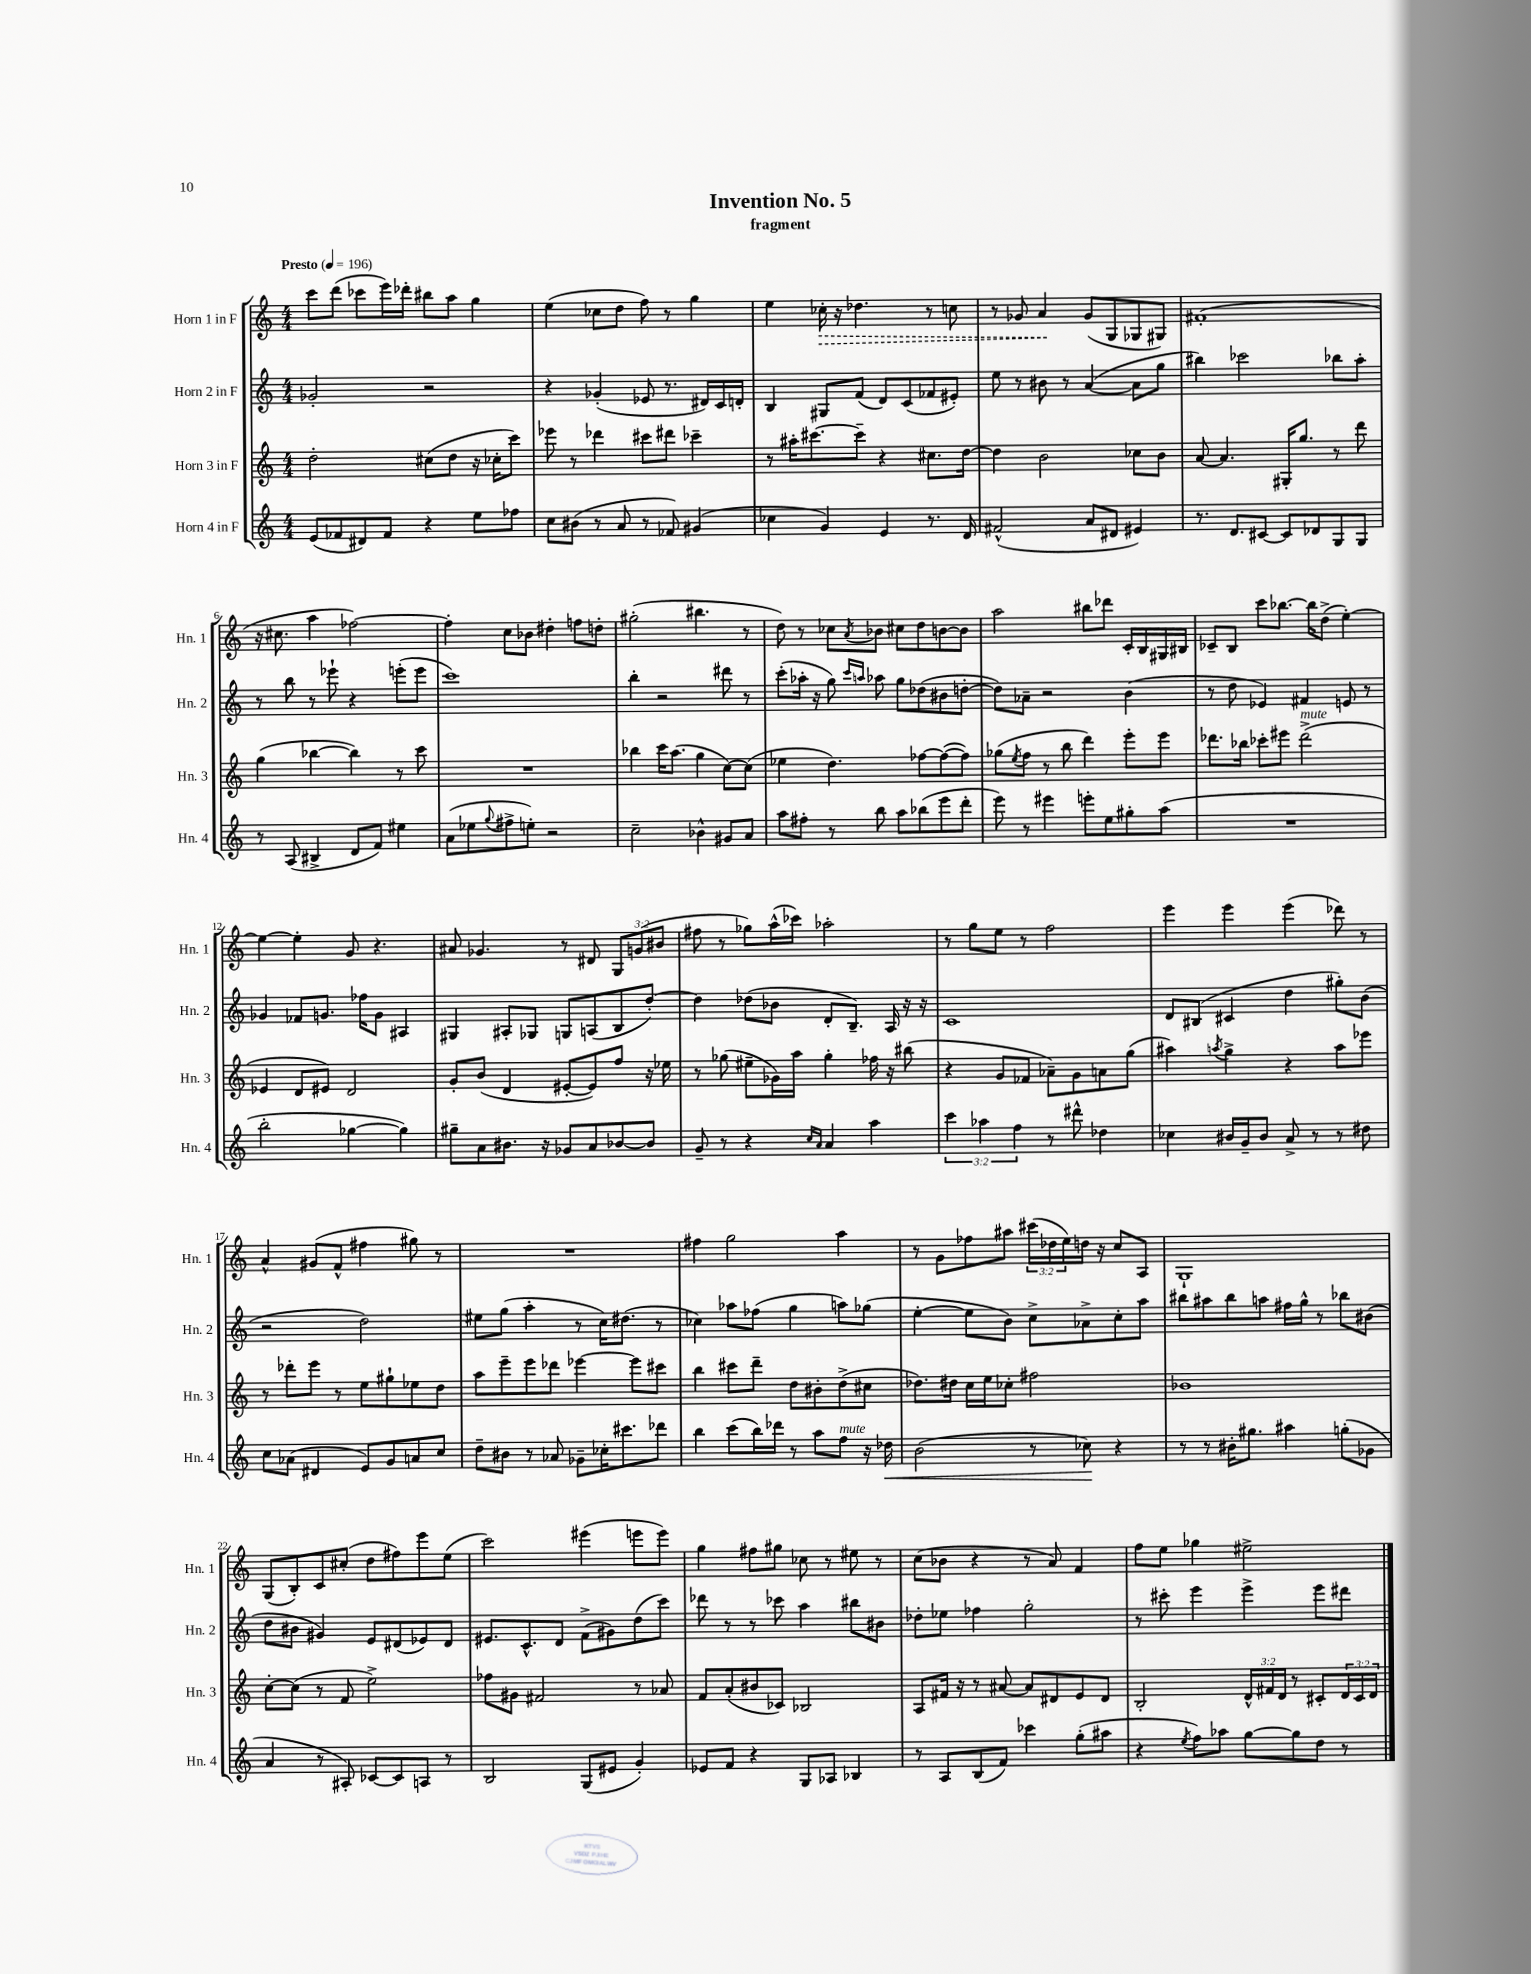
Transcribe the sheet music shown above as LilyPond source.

\header { title = "Invention No. 5" subtitle = "fragment" }
<<
\new StaffGroup <<
\new Staff = "s0" \with { instrumentName = "Horn 1 in F" shortInstrumentName = "Hn. 1" } {
    \clef treble \key c \major \numericTimeSignature \time 4/4 \override Staff.TupletNumber.text = #tuplet-number::calc-fraction-text \tempo "Presto" 4 = 196
    c'''8 d'''8( ces'''8 e'''16) des'''16-. bis''8 a''8 g''4 |
    e''4( ces''8 d''8 f''8) r8 g''4 |
    e''4 \once \override Hairpin.style = #'dashed-line ces''16-.\> r16 des''4. r8 c''8 |
    r8 ges'8 a'4\! ges'8( g8 ges8 gis8) |
    fis'1-.( |
    r16 cis''8. a''4 fes''2~) |
    fes''4-. c''8 bes'8 dis''4-. f''8 d''8-. |
    gis''2-.( bis''4. r8 |
    d''8) r8 ces''8 \acciaccatura { a'8 } bes'8 cis''8 d''8 b'8~ b'8 |
    a''2 bis''8 des'''8 c'16-. b16 gis16 bis16 |
    ces'8-- b8 c'''8 bes''8.~ bes''16 d''8->( e''4~-.) |
    e''4~ e''4-. g'8 r4. |
    ais'8 ges'4. r8 dis'8 \tuplet 3/2 { g8 g'8( bis'8 } |
    fis''8 r8 ges''8) a''16-^( ces'''16) aes''2-. |
    r8 g''8 e''8 r8 f''2 |
    e'''4 e'''4 e'''4( des'''8) r8 |
    a'4-^ gis'8( f'8-^ fis''4 gis''8) r8 |
    R1 |
    fis''4 g''2 a''4 |
    r8 g'8 fes''8 ais''8 \tuplet 3/2 { cis'''16( des''16 e''16) } d''16 r16 c''8 a8 |
    g1-! |
    g8( b8-.) c'8 cis''8-.( d''8 fis''8) e'''8 e''8( |
    c'''2) eis'''4( e'''8 e'''8) |
    g''4 fis''8 gis''8 ces''8 r8 eis''8 r8 |
    c''8( bes'8 r4 r8 a'8) f'4 |
    f''8 e''8 ges''4 eis''2-> \bar "|." |
}
\new Staff = "s1" \with { instrumentName = "Horn 2 in F" shortInstrumentName = "Hn. 2" } {
    \clef treble \key c \major \numericTimeSignature \time 4/4
    ges'2-. r2 |
    r4 ges'4-.( ees'8 r8. dis'16) c'16 d'16-. |
    b4 gis8 f'8( d'8) c'8( fes'8 eis'8-.) |
    e''8 r8 bis'8 r8 a'4~( a'8 g''8 |
    bis''4) ces'''2 bes''8 a''8-. |
    r8 b''8 r8 ees'''8-! r4 e'''8-.( e'''8 |
    c'''1) |
    b''4-. r2 dis'''8 r8 |
    c'''8-.( aes''16-. r16 g''8) \grace { c'''16 a''16 } aes''8 g''8 des''8( bis'8 d''8~-. |
    d''8) aes'8-- r2 b'4( |
    r8 d''8 ees'4) fis'4 e'8 r8 |
    ges'4 fes'8 g'8. fes''16 g'8 ais4 |
    gis4 ais8-. ges8 g8 a8( b8 d''8~-.) |
    d''4 des''8( bes'8 d'8-. b8.--) a16 r16 r16 |
    c'1 |
    d'8 bis8( cis'4 d''4 gis''8-.) b'8( |
    r2 d''2) |
    eis''8 g''8( a''4-. r8 c''16) dis''8.( r8 |
    ces''4) aes''8 fes''8( g''4 a''8) ges''8( |
    e''4~-. e''8 b'8) c''8-> aes'8-> c''8-. a''8 |
    bis''8 ais''8 bis''8 a''8 fis''16 g''16-^ r8 bes''8 bis'8( |
    d''8 bis'8 gis'4) e'8 dis'8( ees'8) dis'8 |
    eis'8. c'8.-^ d'8 f'8->( gis'8) d''8( c'''8) |
    des'''8 r8 r8 ces'''8 a''4 bis''8 bis'8 |
    des''8-. ees''8 fes''4 g''2-. |
    r8 cis'''8-. e'''4 e'''4-> e'''8 dis'''8 \bar "|." |
}
\new Staff = "s2" \with { instrumentName = "Horn 3 in F" shortInstrumentName = "Hn. 3" } {
    \clef treble \key c \major \numericTimeSignature \time 4/4 \override Staff.TupletNumber.text = #tuplet-number::calc-fraction-text
    d''2-. cis''8( d''8 r16 ces''16-. c'''8) |
    ees'''8 r8 des'''4 cis'''8 dis'''8 ces'''4-- |
    r8 ais''16-. cis'''8.~ cis'''8-- r4 cis''8. d''16~ |
    d''4 b'2 ces''8 b'8 |
    a'8~ a'4. gis16-. g''8. r8 d'''8 |
    g''4( bes''4~ bes''4) r8 c'''8 |
    R1 |
    bes''4 c'''16 a''8.( g''4 c''8~) c''8( |
    ees''4 d''4.) fes''8~ fes''8~( fes''8) |
    ges''8( \acciaccatura { e''8 } f''8 r8 b''8 d'''4) e'''8-. e'''8 |
    des'''8. bes''16 ces'''8-. eis'''8 des'''2->^\markup { \italic "mute" }( |
    ees'4 d'8 eis'8) d'2 |
    g'8-. b'8( d'4 eis'8~-. eis'8) f''8 r16 ees''16 |
    r8 ges''8( eis''8-- ges'16) a''16 ges''4-. fes''16 r16 bis''8( |
    r4 g'8 fes'8 aes'8--) g'8 a'8 g''8( |
    ais''4) \acciaccatura { a''8 } g''4-> r4 a''8 ees'''8 |
    r8 des'''8-. e'''8 r8 e''8 gis''8-! ees''8 d''8 |
    a''8 e'''8-- e'''8 des'''8 ees'''4~ ees'''8 cis'''8 |
    b''4 cis'''8 d'''8-- d''8 bis'8-. d''8->( cis''8 |
    des''8.) dis''16 c''16 e''16 ces''8-. fis''2 |
    bes'1 |
    c''8~-. c''8( r8 f'8 e''2->) |
    fes''8 gis'8 fis'2 r8 aes'8 |
    f'8 a'8-.( bis'8 ces'8) bes2 |
    a8 fis'16 r16 r8 ais'8~ ais'8 dis'8 e'8 dis'8 |
    b2-. \tuplet 3/2 { d'16-^ fis'16 d'16 } r8 cis'8-. \tuplet 3/2 { d'16 cis'16 d'16 } \bar "|." |
}
\new Staff = "s3" \with { instrumentName = "Horn 4 in F" shortInstrumentName = "Hn. 4" } {
    \clef treble \key c \major \numericTimeSignature \time 4/4 \override Staff.TupletNumber.text = #tuplet-number::calc-fraction-text
    e'8( fes'8 dis'8) fes'8 r4 e''8 fes''8 |
    c''8 bis'8( r8 a'8 r8 fes'8) gis'4( |
    ces''4 g'4) e'4 r8. d'16 |
    fis'2-^( a'8 dis'8 eis'4) |
    r8. d'8. cis'8~ cis'8 des'8 g8 g8 |
    r8 a8( bis4-> d'8 f'8) eis''4 |
    a'8( ees''8 \appoggiatura { g''8 } fis''8-> e''8-.) r2 |
    c''2-- bes'4-^ gis'8 a'8 |
    a''8 fis''8-. r8 b''8 a''8 bes''8( e'''8 d'''8-. |
    e'''8) r8 eis'''4 e'''8-. e''8 gis''8-. a''8( |
    R1 |
    b''2-. ges''4~ ges''4) |
    gis''8-- a'8 bis'8. r16 ges'8 a'8 bes'8~ bes'8 |
    g'8-- r8 r4 \grace { c''16 a'16 } a'4 a''4 |
    \tuplet 3/2 { c'''4 aes''4 f''4 } r8 dis'''8-^ des''4 |
    ces''4 bis'16 g'16-- bis'8 a'8-> r8 r8 dis''8 |
    c''8 aes'8( dis'4 e'8) g'8 a'8 c''8 |
    d''8-- bis'8 r8 aes'8 ges'8-- ces''16-. cis'''8. des'''8 |
    b''4 c'''8( b''16) des'''16 r8 a''8 f''8^\markup { \italic "mute" } r16 des''16\< |
    b'2( r8 ces''8\!) r4 |
    r8 r8 bis'16-. gis''8. ais''4 g''8-.( ges'8 |
    a'4 r8 ais8-.) ces'8~ ces'8 a8 r8 |
    b2 g8( eis'8 g'4-.) |
    ees'8 f'8 r4 g8 aes8 bes4 |
    r8 a8 b8( f'8) ces'''4 g''8-.( ais''8 |
    r4 \acciaccatura { e''8 } f''8) aes''8 g''8~ g''8 d''8 r8 \bar "|." |
}
>>
>>
